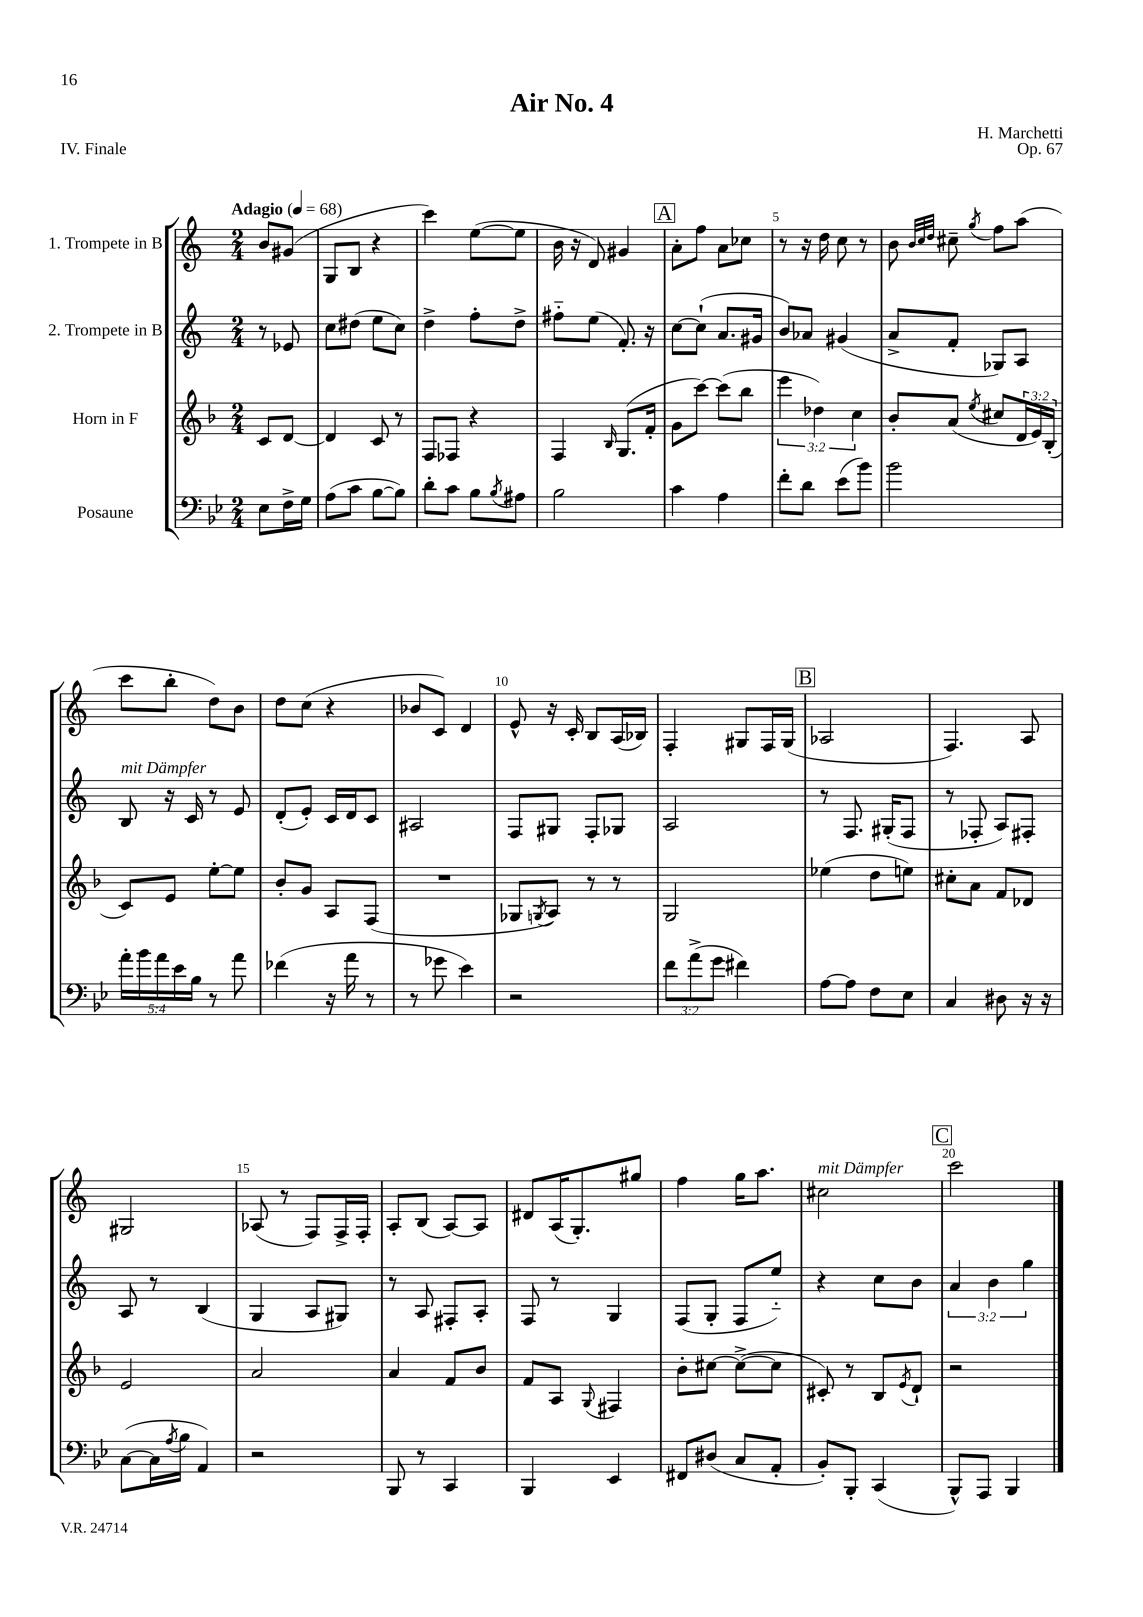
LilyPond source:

\header { title = "Air No. 4" composer = "H. Marchetti" opus = "Op. 67" piece = "IV. Finale" }
<<
\new StaffGroup <<
\new Staff = "s0" \with { instrumentName = "1. Trompete in B" } {
    \clef treble \key c \major \numericTimeSignature \time 2/4 \partial 4 \tempo "Adagio" 4 = 68
    b'8 gis'8( |
    g8 b8 r4 |
    c'''4) e''8~( e''8 |
    b'16 r16 d'8) gis'4 |
    \mark \markup { \box "A" } a'8-. f''8 a'8 ces''8 |
    r8 r16 d''16 c''8 r8 |
    b'8 \grace { b'32 c''32 d''32 } cis''8-- \acciaccatura { g''8 } f''8 a''8( |
    c'''8 b''8-. d''8) b'8 |
    d''8 c''8( r4 |
    bes'8 c'8) d'4 |
    e'8-^ r16 c'16-. b8 a16( bes16) |
    f4-. gis8 f16 gis16( |
    \mark \markup { \box "B" } aes2 |
    f4.) a8 |
    gis2 |
    aes8( r8 f8) f16-> f16-. |
    a8-. b8( a8~) a8 |
    dis'8 a16( g8.-.) gis''8 |
    f''4 g''16 a''8. |
    cis''2^\markup { \italic "mit Dämpfer" } |
    \mark \markup { \box "C" } c'''2 \bar "|." |
}
\new Staff = "s1" \with { instrumentName = "2. Trompete in B" } {
    \clef treble \key c \major \numericTimeSignature \time 2/4 \override Staff.TupletNumber.text = #tuplet-number::calc-fraction-text \partial 4
    r8 ees'8 |
    c''8 dis''8( e''8 c''8) |
    d''4-> f''8-. d''8-> |
    fis''8-_ e''8( f'8.-.) r16 |
    \mark \markup { \box "A" } c''8~ c''8-!( a'8. gis'16 |
    b'8) aes'8 gis'4( |
    a'8-> f'8-. ges8) a8 |
    b8^\markup { \italic "mit Dämpfer" } r16 c'16 r8 e'8 |
    d'8-.( e'8-.) c'16 d'16 c'8 |
    ais2 |
    f8 gis8 f8-. ges8 |
    a2 |
    \mark \markup { \box "B" } r8 f8. gis16-.( f8 |
    r8 fes8-. a8) fis8-. |
    a8 r8 b4( |
    g4 a8 gis8) |
    r8 a8 fis8-. a8-. |
    f8 r8 g4 |
    f8( g8-. f8 e''8-_) |
    r4 c''8 b'8 |
    \mark \markup { \box "C" } \tuplet 3/2 { a'4 b'4 g''4 } \bar "|." |
}
\new Staff = "s2" \with { instrumentName = "Horn in F" } {
    \clef treble \key f \major \numericTimeSignature \time 2/4 \override Staff.TupletNumber.text = #tuplet-number::calc-fraction-text \partial 4
    c'8 d'8~ |
    d'4 c'8 r8 |
    f8 fes8 r4 |
    f4 \grace { bes16 } g8.( f'16-. |
    \mark \markup { \box "A" } g'8 c'''8~) c'''8( bes''8 |
    \tuplet 3/2 { e'''4 des''4) c''4 } |
    bes'8-. a'8( \acciaccatura { e''8 } cis''8 \tuplet 3/2 { d'16 e'16) bes16-.( } |
    c'8) e'8 e''8~-. e''8 |
    bes'8-. g'8 a8 f8( |
    R2 |
    ges8 \acciaccatura { g8 } a8) r8 r8 |
    g2 |
    \mark \markup { \box "B" } ees''4( d''8 e''8) |
    cis''8-. a'8 f'8 des'8 |
    e'2 |
    a'2 |
    a'4 f'8 bes'8 |
    f'8 a8 \appoggiatura { g8 } fis4 |
    bes'8-. cis''8~ cis''8~->( cis''8 |
    cis'8-.) r8 bes8 \acciaccatura { e'8 } d'8-! |
    \mark \markup { \box "C" } r2 \bar "|." |
}
\new Staff = "s3" \with { instrumentName = "Posaune" } {
    \clef bass \key bes \major \numericTimeSignature \time 2/4 \override Staff.TupletNumber.text = #tuplet-number::calc-fraction-text \partial 4
    ees8 f16-> g16 |
    a8( c'8 bes8~ bes8) |
    d'8-. c'8 bes8 \acciaccatura { bes8 } ais8 |
    bes2 |
    \mark \markup { \box "A" } c'4 a4 |
    f'8-. d'8 ees'8( bes'8) |
    bes'2 |
    \tuplet 5/4 { a'16-. bes'16 a'16 ees'16 bes16 } r8 a'8 |
    fes'4( r16 a'16 r8 |
    r8 ges'8 ees'4) |
    r2 |
    \tuplet 3/2 { f'8 a'8->( g'8 } fis'4) |
    \mark \markup { \box "B" } a8~ a8 f8 ees8 |
    c4 dis8 r16 r16 |
    c8~( c16 \acciaccatura { a8 } bes16 a,4) |
    r2 |
    bes,,8 r8 c,4 |
    bes,,4 ees,4 |
    fis,8 dis8( c8 a,8-. |
    bes,8-.) bes,,8-. c,4( |
    \mark \markup { \box "C" } bes,,8-^) a,,8 bes,,4 \bar "|." |
}
>>
>>
\layout { \context { \Score \override BarNumber.break-visibility = ##(#f #t #t) barNumberVisibility = #(every-nth-bar-number-visible 5) } }
